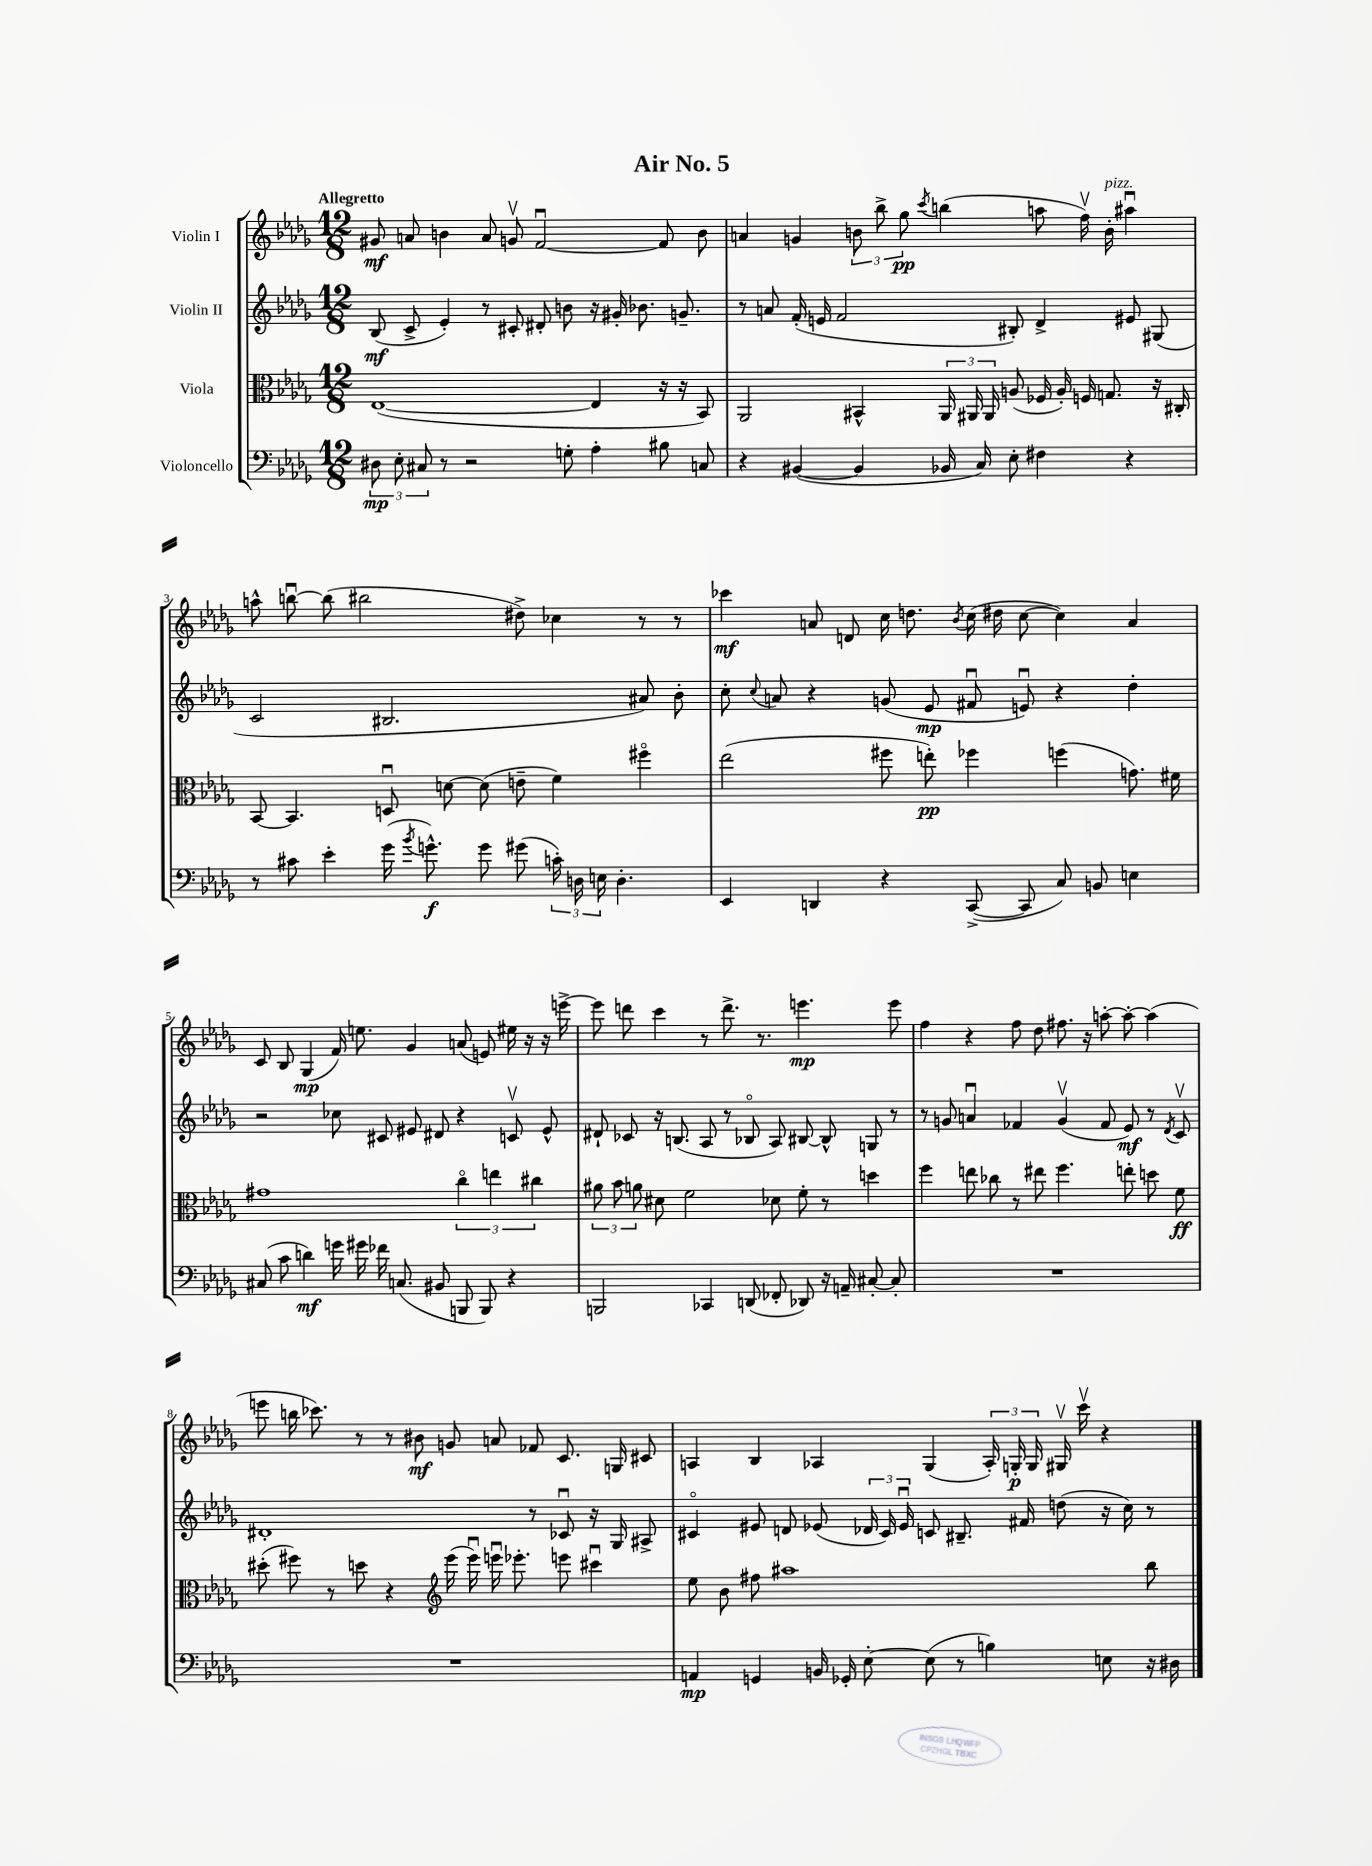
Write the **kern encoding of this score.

**kern	**kern	**kern	**kern
*staff4	*staff3	*staff2	*staff1
*clefF4	*clefC3	*clefG2	*clefG2
*k[b-e-a-d-g-]	*k[b-e-a-d-g-]	*k[b-e-a-d-g-]	*k[b-e-a-d-g-]
*M12/8	*M12/8	*M12/8	*M12/8
12D#	([1E-	(8B-	8g#
12E-'	.	.	.
.	.	8c^	8a
12C#	.	.	.
8r	.	4e-')	4b
2r	.	.	.
.	.	8r	8a
.	.	8c#'	8gv
.	.	8d#'	[2fu
8G'	.	8b	.
4A-'	4E-]	16r	.
.	.	16g#'	.
.	.	8.b-	.
8B#	16r	.	8f]
.	16r	8.g~	.
8C	8BB-)	.	8b
=	=	=	=
4r	2AA-	8r	4a
.	.	8a	.
([4BB#	.	(16f'	4g
.	.	16e	.
.	.	2f	.
4BB#]	4BB#^^	.	12b
.	.	.	12bb-^
.	.	.	12gg-
.	.	.	8qccc
16BB-	24AA-	.	(4bb
.	24AA#	.	.
16C)	.	.	.
.	24AA#	.	.
8E-'	(8A	8B#')	.
4F#	16F-	4d-^	8aa
.	16A')	.	.
.	16F	.	16ffv)
.	8.G	.	16b'
4r	.	8e#	4aa#u
.	16r	(8G#	.
.	16C#'	.	.
=	=	=	=
8r	[8BB-	2c	8aa^^
8c#	4.BB-]	.	[8bbu
4e-'	.	.	(8bb]
.	.	.	2bb#
(16g-	8Du	2.B#	.
8qb-	.	.	.
8.g^^)	.	.	.
.	[8d	.	.
8g	(8d]	.	.
(8g#	8e~	.	8dd#^)
24c')	4f)	.	4cc-
24D	.	.	.
24E	.	.	.
4.D'	.	.	.
.	4ff#o	8a#)	8r
.	.	8b-'	8r
=	=	=	=
4EE-	(2ee-	8cc'	4ccc-
.	.	8qqcc	.
.	.	8a	.
4DD	.	4r	8a
.	.	.	8d
4r	8ff#	(8g	16cc
.	.	.	8.dd
.	8ee')	8e-	.
.	.	.	8qb-
([8CC^	4ff-	8f#u	(16cc
.	.	.	16dd#
8CC]	.	8eu)	[8cc
8C)	(4ff	4r	4cc])
8BB	.	.	.
4E	8.g)	4dd-'	4a
.	16f#	.	.
=	=	=	=
(8C#	1g#	2r	8c
8c	.	.	8B-
4d)	.	.	(4G-
16g	.	8cc-	16f)
16g#	.	.	8.ee
16f-	.	8c#	.
(8.C	.	.	.
.	.	8e#	4g-
8BB#	.	8d#	.
8BBB	6cco	4r	(8a
8BBB)	.	.	8e)
.	6ee	.	.
4r	.	8cv	16ee#
.	.	.	16r
.	6cc#	.	.
.	.	8e#^^	16r
.	.	.	[16eee^
=	=	=	=
2BBB	12a#	8d#`	8eee]
.	12b-	.	.
.	.	8c-	8ddd
.	12a	.	.
.	8d#	16r	4ccc
.	.	(8.B	.
.	2f	.	.
4CC-	.	8A-	8r
.	.	8r	8.ddd^
(8DD	.	8B-o	.
.	.	.	8.r
8FF-'	8d-	8A-)	.
8DD-)	8f'	[8B#	4.eee
16r	8r	8B#^^]	.
16AA~	.	.	.
[8C#'	4dd	8G	.
8C#']	.	8r	8eee
=	=	=	=
1.r	4ff	8r	4ff
.	.	8g	.
.	8ee	4au	4r
.	8cc-	.	.
.	8r	4f-	8ff
.	8ee#	.	8dd-
.	4.ff	(4gv	8.ff#
.	.	.	16r
.	.	8f-	[8aa'
.	8ee'	8e-)	8aa'_
.	8dd	8r	(4aa]
.	.	8qd-	.
.	8f	8cv	.
=	=	=	=
1.r	(8dd#'	1d#'	8eee
.	8ff#)	.	16bb
.	.	.	8.ccc-)
.	8r	.	.
.	8dd	.	8r
.	4r	.	8r
.	.	.	8b#
*	*clefG2	*	*
.	(16eee-	.	8g
.	16eee-u)	.	.
.	16eeeu	.	8a
.	8.eee-'	.	.
.	.	8r	8f-
.	8eee	8c-u	8.c
.	4ccc#u	16r	.
.	.	16G-	16G
.	.	8A#^	8c#
=	=	=	=
4AA	8ee-	4c#o	4A
.	8b-	.	.
4GG	8ff#	8e#	4B-
.	1aa#	8d	.
16BB	.	(8e-	4A-
16GG-'	.	.	.
[8E-'	.	24d-	.
.	.	24c#)	.
.	.	24e-u	.
(8E-]	.	8c	(4G-
8r	.	8.B#~	.
4B)	.	.	24A-')
.	.	.	24G'
.	.	16f#	.
.	.	.	24G
.	.	(8dd	16G#v
.	.	.	16cccv
8E	.	16r	4r
.	.	16cc)	.
16r	8bb-	8r	.
16D#	.	.	.
==	==	==	==
*-	*-	*-	*-
